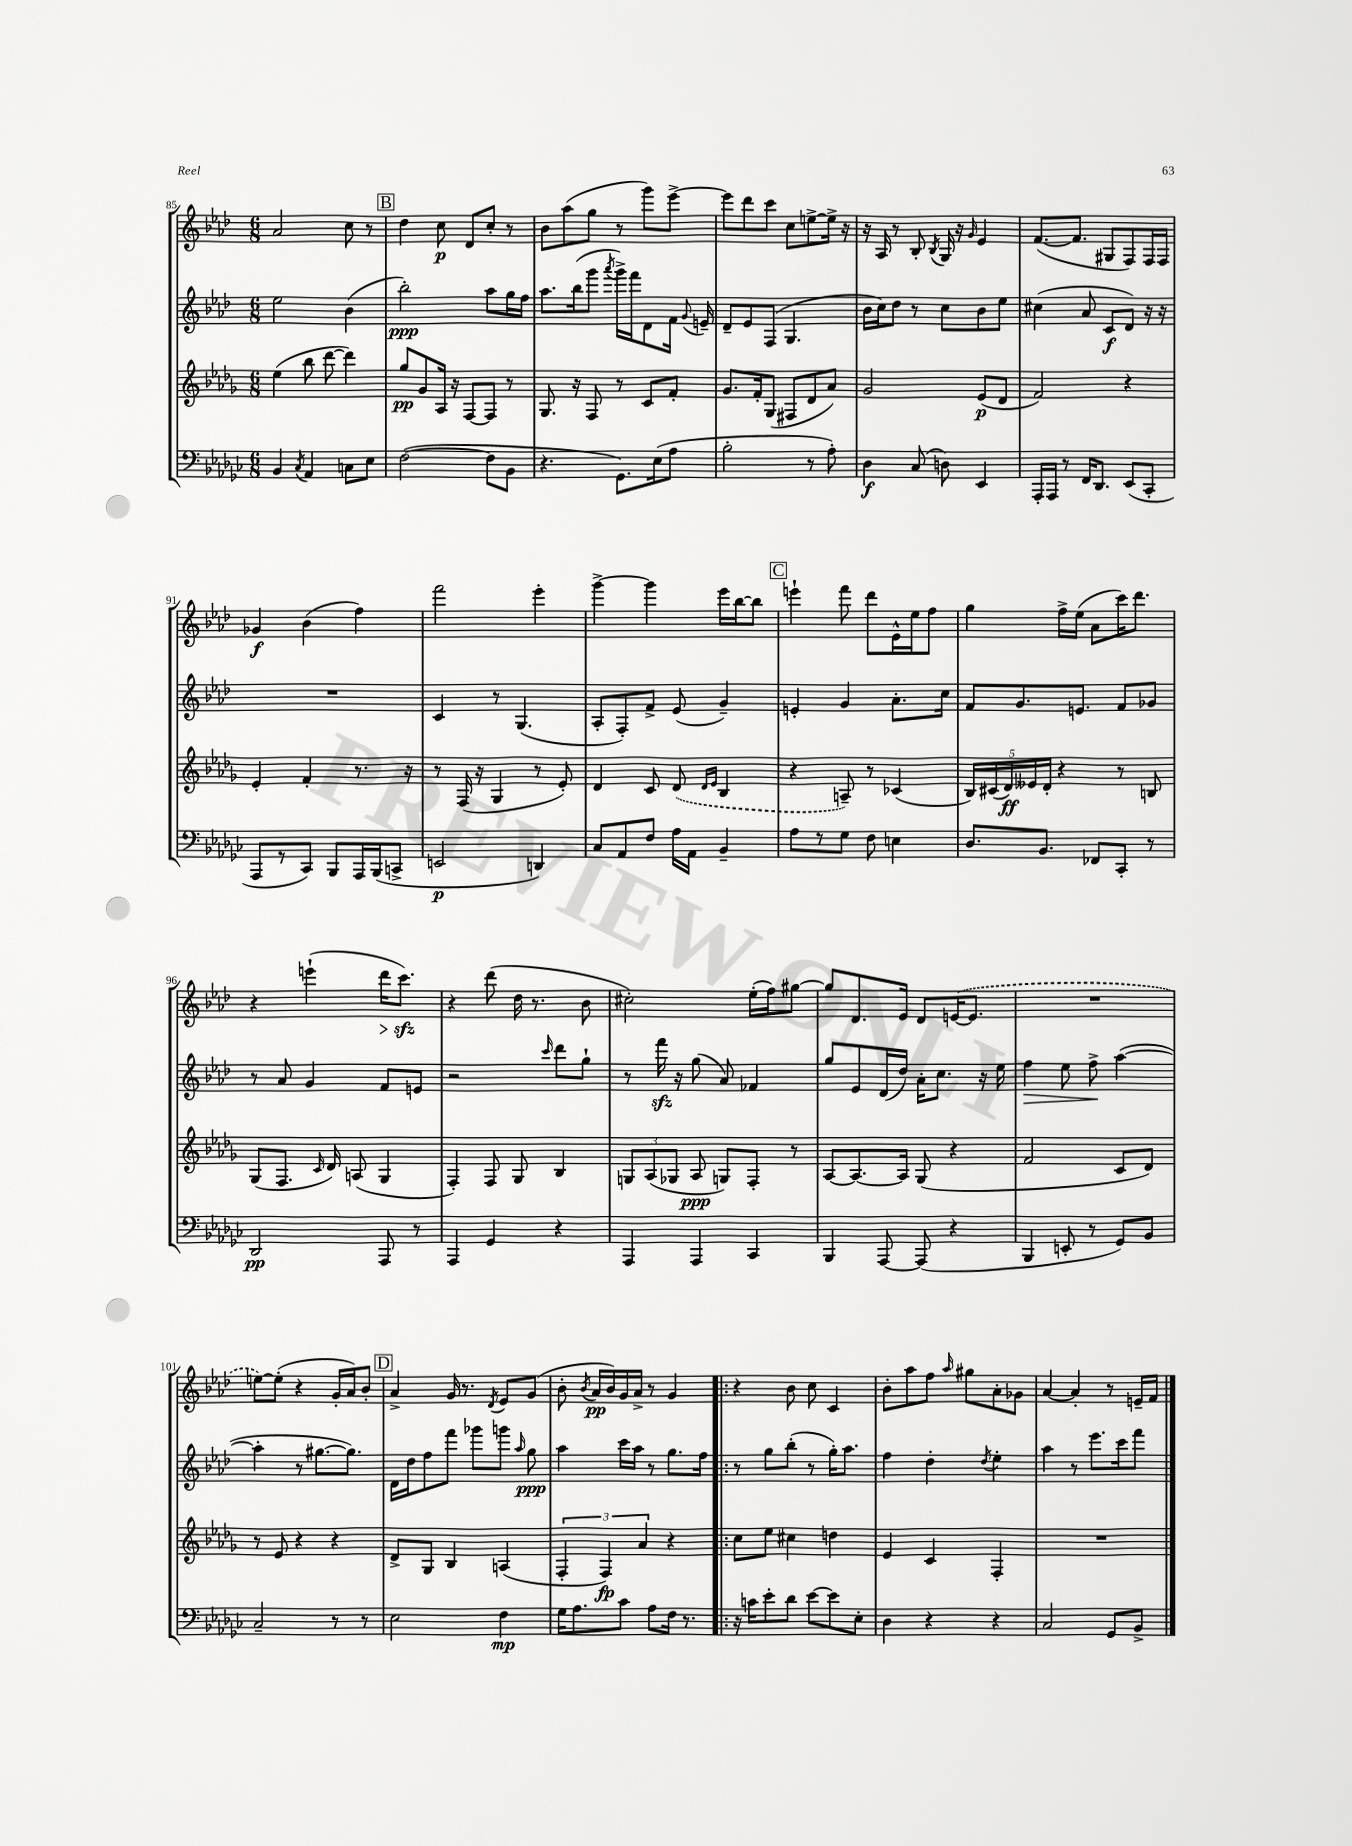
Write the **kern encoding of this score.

**kern	**dynam	**kern	**dynam	**kern	**dynam	**kern	**dynam
*part4	*part4	*part3	*part3	*part2	*part2	*part1	*part1
*staff4	*staff4	*staff3	*staff3	*staff2	*staff2	*staff1	*staff1
*clefF4	*	*clefG2	*	*clefG2	*	*clefG2	*
*k[b-e-a-d-g-c-]	*	*k[b-e-a-d-g-]	*	*k[b-e-a-d-]	*	*k[b-e-a-d-]	*
*M6/8	*	*M6/8	*	*M6/8	*	*M6/8	*
=85	=85	=85	=85	=85	=85	=85	=85
4BB-/	.	(4ee-\	.	2ee-\	.	2a-/	.
8qC-/	.	.	.	.	.	.	.
4AA-/	.	8bb-\	.	.	.	.	.
.	.	[8ddd-\	.	.	.	.	.
8Cn\L	.	4ddd-\])	.	(4b-\	.	8cc\	.
8E-\J	.	.	.	.	.	8r	.
!!LO:REH:place=s1:t=B
=86	=86	=86	=86	=86	=86	=86	=86
([2F\	.	8gg-/L	pp	2bb-'\)	ppp	4dd-\	.
.	.	8g-/	.	.	.	.	.
.	.	16A-/Jk	.	.	.	8cc\	p
.	.	16r	.	.	.	.	.
.	.	[8F/L	.	.	.	8d-/L	.
8F\L]	.	8F/J]	.	8aa-\L	.	8cc'/J	.
8BB-\J	.	8r	.	16gg\L	.	8r	.
.	.	.	.	16ff\JJ	.	.	.
=87	=87	=87	=87	=87	=87	=87	=87
4.r	.	8.G-/	.	8.aa-\L	.	8b-\L	.
.	.	.	.	.	.	(8aa-\	.
.	.	16r	.	(16bb-\k	.	.	.
.	.	8F/	.	8ggg\J	.	8gg\J	.
.	.	.	.	8qaaa-/	.	.	.
8.GG-\L)	.	8r	.	16ggg^\LL)	.	8r	.
.	.	.	.	16fff\J	.	.	.
.	.	8c/L	.	8d-\	.	8ggg\L)	.
(16E-\k	.	.	.	.	.	.	.
8A-\J	.	8f'/J	.	16f\Jk	.	[8eee-^\J	.
.	.	.	.	8qqg/	.	.	.
.	.	.	.	16en~/	.	.	.
=88	=88	=88	=88	=88	=88	=88	=88
2B-'\	.	8.g-/L	.	8d-~/L	.	8eee-\L]	.
.	.	.	.	8e-/	.	8ddd-\	.
.	.	16f'/k	.	.	.	.	.
.	.	(8G-/J	.	(8F/J	.	8ccc\J	.
.	.	8F#X/L	.	4.G/	.	8cc\L	.
8r	.	8d-/	.	.	.	[8een^\	.
8A-'\)	.	8a-/J)	.	.	.	16ee^\Jk]	.
.	.	.	.	.	.	16r	.
=89	=89	=89	=89	=89	=89	=89	=89
4D-\	f	2g-/	.	16b-\LL	.	16r	.
.	.	.	.	16cc\J)	.	16A-/	.
.	.	.	.	8dd-\J	.	8r	.
(8C-/	.	.	.	8r	.	8B-'/	.
.	.	.	.	.	.	8qB-/	.
8Dn\)	.	.	.	8cc\L	.	16G/	.
.	.	.	.	.	.	16r	.
.	.	.	.	.	.	16qqg/	.
4EE-/	.	(8e-/L	p	8b-\	.	4e-/	.
.	.	8d-/J	.	8ee-\J	.	.	.
=90	=90	=90	=90	=90	=90	=90	=90
16AAA-'/LL	.	2f/)	.	(4cc#X\	.	([8.f/L	.
16AAA-/JJ	.	.	.	.	.	.	.
8r	.	.	.	.	.	.	.
.	.	.	.	.	.	8.f/J]	.
16FF/KL	.	.	.	8a-/	.	.	.
8.DD-/J	.	.	.	.	.	.	.
.	.	.	.	8c/L	f	8G#X/L	.
(8EE-/L	.	4r	.	8d-/J)	.	8F/)	.
8CC-'/J	.	.	.	16r	.	16F/L	.
.	.	.	.	16r	.	16F/JJ	.
!!LO:LB:g=z
=91	=91	=91	=91	=91	=91	=91	=91
8AAA-/L	.	4e-'/	.	2.r	.	4g-X/	f
8r	.	.	.	.	.	.	.
8CC-/J)	.	4f'/	.	.	.	(4b-\	.
8BBB-/L	.	.	.	.	.	.	.
16AAA-/L	.	8.r	.	.	.	4ff\)	.
(16BBB-/J	.	.	.	.	.	.	.
8CCn^/J	.	.	.	.	.	.	.
.	.	16r	.	.	.	.	.
=92	=92	=92	=92	=92	=92	=92	=92
2EEn/	p	8r	.	4c/	.	2fff\	.
.	.	(16F/	.	.	.	.	.
.	.	16r	.	.	.	.	.
.	.	4G-/	.	8r	.	.	.
.	.	.	.	(4.G/	.	.	.
4DDn/)	.	8r	.	.	.	4eee-'\	.
.	.	8e-'/)	.	.	.	.	.
=93	=93	=93	=93	=93	=93	=93	=93
8C-/L	.	4d-/	.	8A-'/L	.	[4ggg^\	.
8AA-/	.	.	.	8F'/)	.	.	.
8F/J	.	8c/	.	8f^/J	.	4ggg\]	.
16A-\LL	.	(8d-/	.	(8e-/	.	.	.
16AA-\JJ	.	.	.	.	.	.	.
.	.	16qqd-/LL	.	.	.	.	.
.	.	16qqe-/JJ	.	.	.	.	.
4BB-~/	.	4B-/	.	4g~/)	.	16eee-\LL	.
.	.	.	.	.	.	[16bb-\J	.
.	.	.	.	.	.	8bb-\J]	.
!!LO:REH:place=s1:t=C
=94	=94	=94	=94	=94	=94	=94	=94
8A-\L	.	4r	.	4en'/	.	4eeen`\	.
8r	.	.	.	.	.	.	.
8G-\J	.	8An~/)	.	4g/	.	8fff\	.
8F\	.	8r	.	.	.	8ddd-\L	.
4En\	.	(4c-X/	.	8.a-'\L	.	16e-^^\L	.
.	.	.	.	.	.	16ee-\J	.
.	.	.	.	.	.	8ff\J	.
.	.	.	.	16cc\Jk	.	.	.
=95	=95	=95	=95	=95	=95	=95	=95
8.D-/L	.	20B-/LL)	.	8f/L	.	4gg\	.
.	.	(20c#X/	.	.	.	.	.
.	.	20d-/)	ff	.	.	.	.
.	.	.	.	8.g/	.	.	.
.	.	20e--X/	.	.	.	.	.
8.BB-/J	.	.	.	.	.	.	.
.	.	20d-'/JJ	.	.	.	.	.
.	.	4r	.	.	.	16ff^\LL	.
.	.	.	.	8.en/J	.	(16ee-\JJ	.
8FF-X/L	.	.	.	.	.	8a-\L	.
8CC-'/J	.	8r	.	8f/L	.	16ccc\K)	.
.	.	.	.	.	.	8.ddd-\J	.
8r	.	8Bn/	.	8g-X/J	.	.	.
!!LO:LB:g=z
=96	=96	=96	=96	=96	=96	=96	=96
2DD-/	pp	(8G-/L	.	8r	.	4r	.
.	.	8.F/J	.	8a-/	.	.	.
.	.	.	.	4g/	.	(4eeen`\	.
.	.	16qqc/	.	.	.	.	.
.	.	16d-/)	.	.	.	.	.
.	.	(8An/	.	.	.	.	.
!	!	!	!	!	!	!	!LO:HP:b
8AAA-/	.	4G-/	.	8f/L	.	16ddd-\KL	>
.	.	.	.	.	.	8.ccczz\J)	.
8r	.	.	.	8en/J	.	.	.
.	.	.	.	.	.	.	]
=97	=97	=97	=97	=97	=97	=97	=97
4AAA-/	.	4F'/)	.	2r	.	4r	.
4GG-/	.	8F/	.	.	.	(8ddd-\	.
.	.	8G-/	.	.	.	16dd-\	.
.	.	.	.	.	.	8.r	.
.	.	.	.	16qqccc/	.	.	.
4r	.	4B-/	.	8ddd-\L	.	.	.
.	.	.	.	8gg`\J	.	8b-\	.
=98	=98	=98	=98	=98	=98	=98	=98
4AAA-/	.	12Gn/L	.	8r	.	2cc#X'\)	.
.	.	(12A-/	.	.	.	.	.
.	.	.	.	16fffzz\	.	.	.
.	.	12G-X/J	.	.	.	.	.
.	.	.	.	16r	.	.	.
4AAA-/	.	8A-/	ppp	(8gg\	.	.	.
.	.	8Gn/L)	.	8a-/)	.	.	.
4CC-/	.	8F'/J	.	4f-X/	.	(16ee-'\LL	.
.	.	.	.	.	.	16ff\J)	.
.	.	8r	.	.	.	[8gg#X\J	.
=99	=99	=99	=99	=99	=99	=99	=99
4BBB-/	.	[8A-/L	.	8gg/L	.	8gg#/L]	.
.	.	8.A-/_	.	8e-/	.	8.d-/	.
[8AAA-/	.	.	.	(16d-/L	.	.	.
.	.	16A-/Jk]	.	16dd-/JJ)	.	16e-/Jk	.
(8AAA-/]	.	(8G-/	.	16a-'\KL	.	8d-/L	.
.	.	.	.	8.cc\J	.	.	.
4r	.	4r	.	.	.	([16en/K	.
.	.	.	.	.	.	8.e/J]	.
.	.	.	.	16r	.	.	.
.	.	.	.	16ee-\	.	.	.
=100	=100	=100	=100	=100	=100	=100	=100
!	!	!	!	!	!LO:HP:b	!	!
4BBB-/	.	2f/	.	4ff\	>	2.r	.
8EEn'/	.	.	.	8ee-\	.	.	.
8r	.	.	.	8ff^\	.	.	.
8GG-/L)	.	8c/L	.	([4aa-\	]	.	.
8BB-/J	.	8d-/J)	.	.	.	.	.
!!LO:LB:g=z
=101	=101	=101	=101	=101	=101	=101	=101
2C-~/	.	8r	.	4aa-'\]	.	[8een\L)	.
.	.	8e-/	.	.	.	(8ee'\J]	.
.	.	4r	.	8r	.	4r	.
.	.	.	.	[8.gg#X\L	.	.	.
8r	.	4r	.	.	.	16g'/LL	.
.	.	.	.	8.gg#\J])	.	16a-/J)	.
8r	.	.	.	.	.	8b-'/J	.
!!LO:REH:place=s1:t=D
=102	=102	=102	=102	=102	=102	=102	=102
2E-\	.	8d-^/L	.	16d-\LL	.	4a-^/	.
.	.	.	.	16dd-\J	.	.	.
.	.	8G-/J	.	8ff\	.	.	.
.	.	4B-/	.	8fff\J	.	16g/	.
.	.	.	.	.	.	8.r	.
.	.	.	.	8ggg-X\L	.	.	.
.	.	.	.	.	.	8qd-/	.
4F\	mp	(4An/	.	8gggn\J	.	8e-/L	.
.	.	.	.	16qqaa-/	.	.	.
.	.	.	.	8gg\	ppp	(8g/J	.
=103	=103	=103	=103	=103	=103	=103	=103
16G-\KL	.	6F'/	.	4aa-\	.	8b-'\	.
8.A-\	.	.	.	.	.	.	.
.	.	.	.	.	.	8qb-/	.
.	.	.	.	.	.	16a-/LL	pp
.	.	6F/)	fp	.	.	.	.
.	.	.	.	.	.	16b-/)	.
8c-\J	.	.	.	16ccc\LL	.	16g/	.
.	.	.	.	16aa-\JJ	.	16a-^/JJ	.
.	.	6a-/	.	.	.	.	.
8A-\L	.	.	.	8r	.	8r	.
16F\Jk	.	4r	.	8.gg\L	.	4g/	.
8.r	.	.	.	.	.	.	.
.	.	.	.	16ff\Jk	.	.	.
=104!|:	=104!|:	=104!|:	=104!|:	=104!|:	=104!|:	=104!|:	=104!|:
16r	.	8cc\L	.	8r	.	4r	.
16cn\KL	.	.	.	.	.	.	.
8e-'\	.	8ee-\J	.	8gg\L	.	.	.
8d-\J	.	4cc#X\	.	(8bb-'\J	.	8b-\	.
[8e-\L	.	.	.	8r	.	8cc\	.
8e-\]	.	4ddn\	.	16gg'\KL)	.	4c/	.
.	.	.	.	8.aa-\J	.	.	.
8E-'\J	.	.	.	.	.	.	.
=105	=105	=105	=105	=105	=105	=105	=105
4D-\	.	4e-/	.	4ff\	.	8b-'\L	.
.	.	.	.	.	.	8aa-\	.
4r	.	4c/	.	4dd-'\	.	8ff\J	.
.	.	.	.	.	.	16qqaa-/	.
.	.	.	.	.	.	8gg#X\L	.
.	.	.	.	8qdd-/	.	.	.
4r	.	4F'/	.	4ee-'\	.	8a-'\	.
.	.	.	.	.	.	8g-X\J	.
=106	=106	=106	=106	=106	=106	=106	=106
2C-/	.	2.r	.	4aa-\	.	[4a-/	.
.	.	.	.	8r	.	4a-'/]	.
.	.	.	.	8.eee-\L	.	.	.
8GG-/L	.	.	.	.	.	8r	.
.	.	.	.	16ccc\k	.	.	.
8BB-^/J	.	.	.	8fff\J	.	16en~/LL	.
.	.	.	.	.	.	16f/JJ	.
==	==	==	==	==	==	==	==
*-	*-	*-	*-	*-	*-	*-	*-
